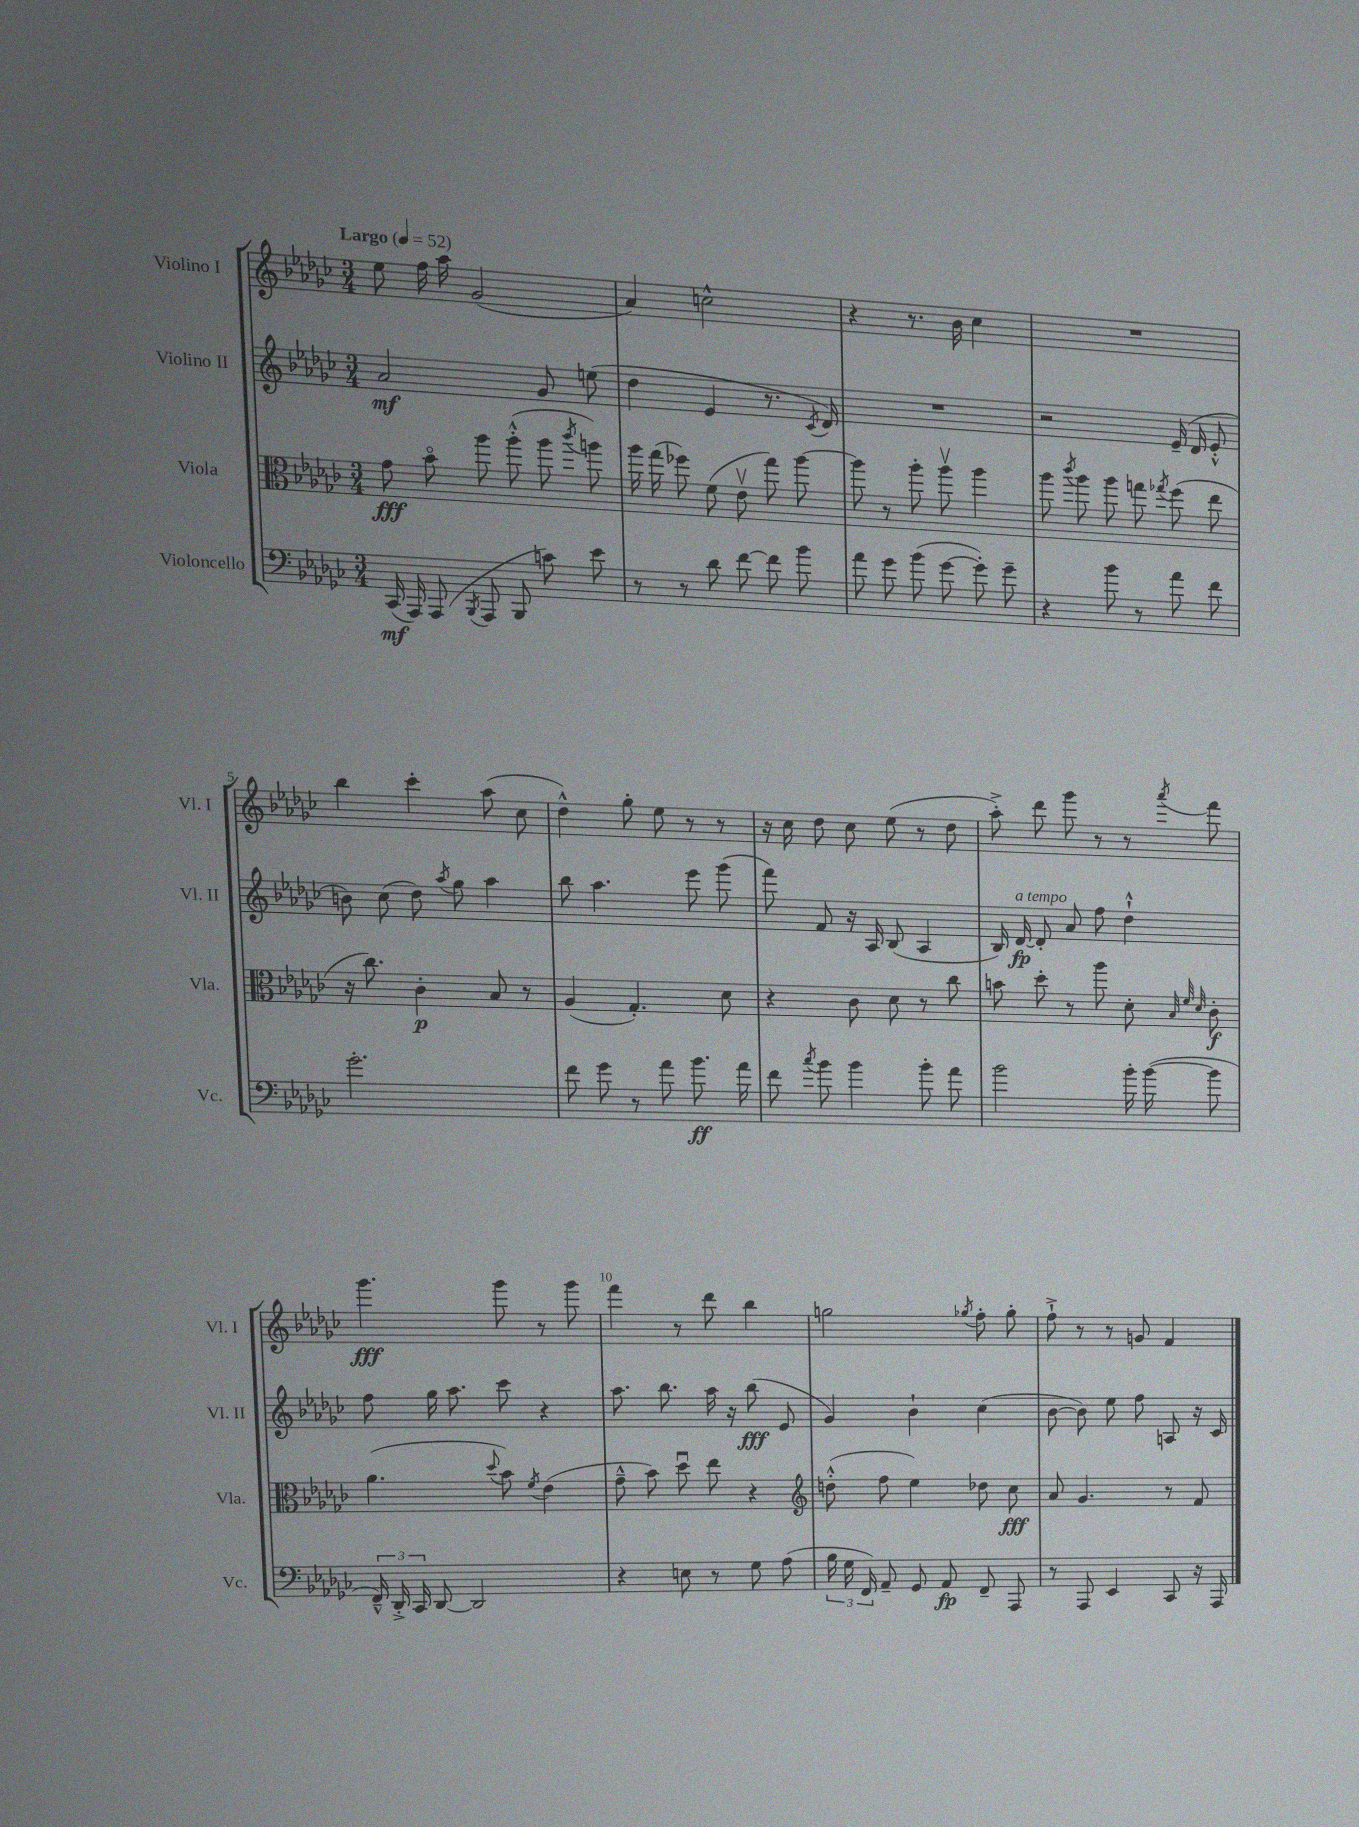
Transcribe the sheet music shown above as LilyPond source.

<<
\new StaffGroup <<
\new Staff = "s0" \with { instrumentName = "Violino I" shortInstrumentName = "Vl. I" } {
    \clef treble \key ges \major \numericTimeSignature \time 3/4 \tempo "Largo" 4 = 52
    \autoBeamOff ees''8 f''16 aes''16 ges'2( |
    aes'4) c''2-^ |
    r4 r8. bes'16 ces''4 |
    R2. |
    bes''4 ces'''4-. aes''8( ces''8 |
    des''4-^) ges''8-. ees''8 r8 r8 |
    r16 ces''16 des''8 ces''8 ees''8( r8 des''8 |
    aes''8-.->) des'''8 ges'''8 r8 r8 \acciaccatura { aes'''8 } f'''8 |
    ges'''4.\fff ges'''8 r8 ges'''8 |
    f'''4 r8 des'''8 bes''4 |
    g''2 \acciaccatura { ges''8 } f''8-. ges''8-. |
    f''8-!-> r8 r8 g'8 f'4 \bar "|." |
}
\new Staff = "s1" \with { instrumentName = "Violino II" shortInstrumentName = "Vl. II" } {
    \clef treble \key ges \major \numericTimeSignature \time 3/4
    \autoBeamOff aes'2\mf ges'8 e''8( |
    des''4 ees'4 r8. \acciaccatura { ces'8 } des'16) |
    R2. |
    r2 ees'16--( des'16 ees'8-.-^ |
    b'8) ces''8( des''8) \acciaccatura { aes''8 } ges''8 aes''4 |
    bes''8 aes''4. ees'''8 ges'''8( |
    f'''8) f'8 r16 aes16 bes8( aes4 |
    bes16) des'16~\fp^\markup { \italic "a tempo" } des'8-. aes'8 f''8 des''4-!-^ |
    f''8 ges''16 aes''8. ces'''8 r4 |
    aes''8. bes''8. aes''16 r16 bes''8\fff( ees'8 |
    ges'4) bes'4-! ces''4( |
    bes'8~ bes'8) ees''8 f''8 a8 r16 ces'16 \bar "|." |
}
\new Staff = "s2" \with { instrumentName = "Viola" shortInstrumentName = "Vla." } {
    \clef alto \key ges \major \numericTimeSignature \time 3/4
    \autoBeamOff ges'8\fff bes'8\flageolet aes''8 aes''8-.-^( aes''8 \acciaccatura { ces'''8 } a''8) |
    aes''16 ges''16( fes''8) f'8( ees'8\upbow ges''8) aes''8~ |
    aes''8 r8 aes''8-. aes''8\upbow aes''4 |
    aes''8 \acciaccatura { ces'''8 } aes''8 aes''8 g''8 \acciaccatura { ges''8 } f''8( ees''8 |
    r16 ces''8.) ces'4-.\p bes8 r8 |
    aes4( ges4.-.) des'8 |
    r4 ces'8 des'8 r8 ces''8 |
    b'8 des''8-. r8 aes''8 des'8-. \grace { bes32 f'32 des'32 } ces'8-.\f |
    aes'4.( \appoggiatura { des''8 } bes'8) \acciaccatura { f'8 } ees'4( |
    ges'8---^ bes'8) des''8\downbow ees''8 r4 |
    \clef treble d''8-.-^( f''8 ees''4) des''8 ces''8\fff |
    aes'8 ges'4. r8 f'8 \bar "|." |
}
\new Staff = "s3" \with { instrumentName = "Violoncello" shortInstrumentName = "Vc." } {
    \clef bass \key ges \major \numericTimeSignature \time 3/4
    \autoBeamOff ces,16\mf( aes,,16) aes,,8( \acciaccatura { bes,,8 } aes,,8 bes,,8 c'8) ees'8 |
    r8 r8 des'8 f'8~ f'8 bes'8 |
    aes'8 ges'8 bes'8( ges'8~ ges'8-.) ges'8-- |
    r4 bes'8 r8 aes'8 f'8 |
    ges'2.-. |
    f'8 ges'8 r8 aes'8 bes'8.\ff aes'16 |
    f'8 \acciaccatura { ces''8 } bes'8 bes'4 bes'8-. aes'8 |
    bes'2 bes'16-. bes'16~( bes'8 |
    \tuplet 3/2 { f,16---^) des,16-.-> ces,16 } des,8~ des,2 |
    r4 e8 r8 ges8 aes8( |
    \tuplet 3/2 { bes16 ges16 f,16) } aes,8-- ges,8 aes,8\fp f,8-- aes,,8 |
    r8 aes,,8 ees,4 ces,8 r16 aes,,16 \bar "|." |
}
>>
>>
\layout { \context { \Score \override BarNumber.break-visibility = ##(#f #t #t) barNumberVisibility = #(every-nth-bar-number-visible 5) } }
